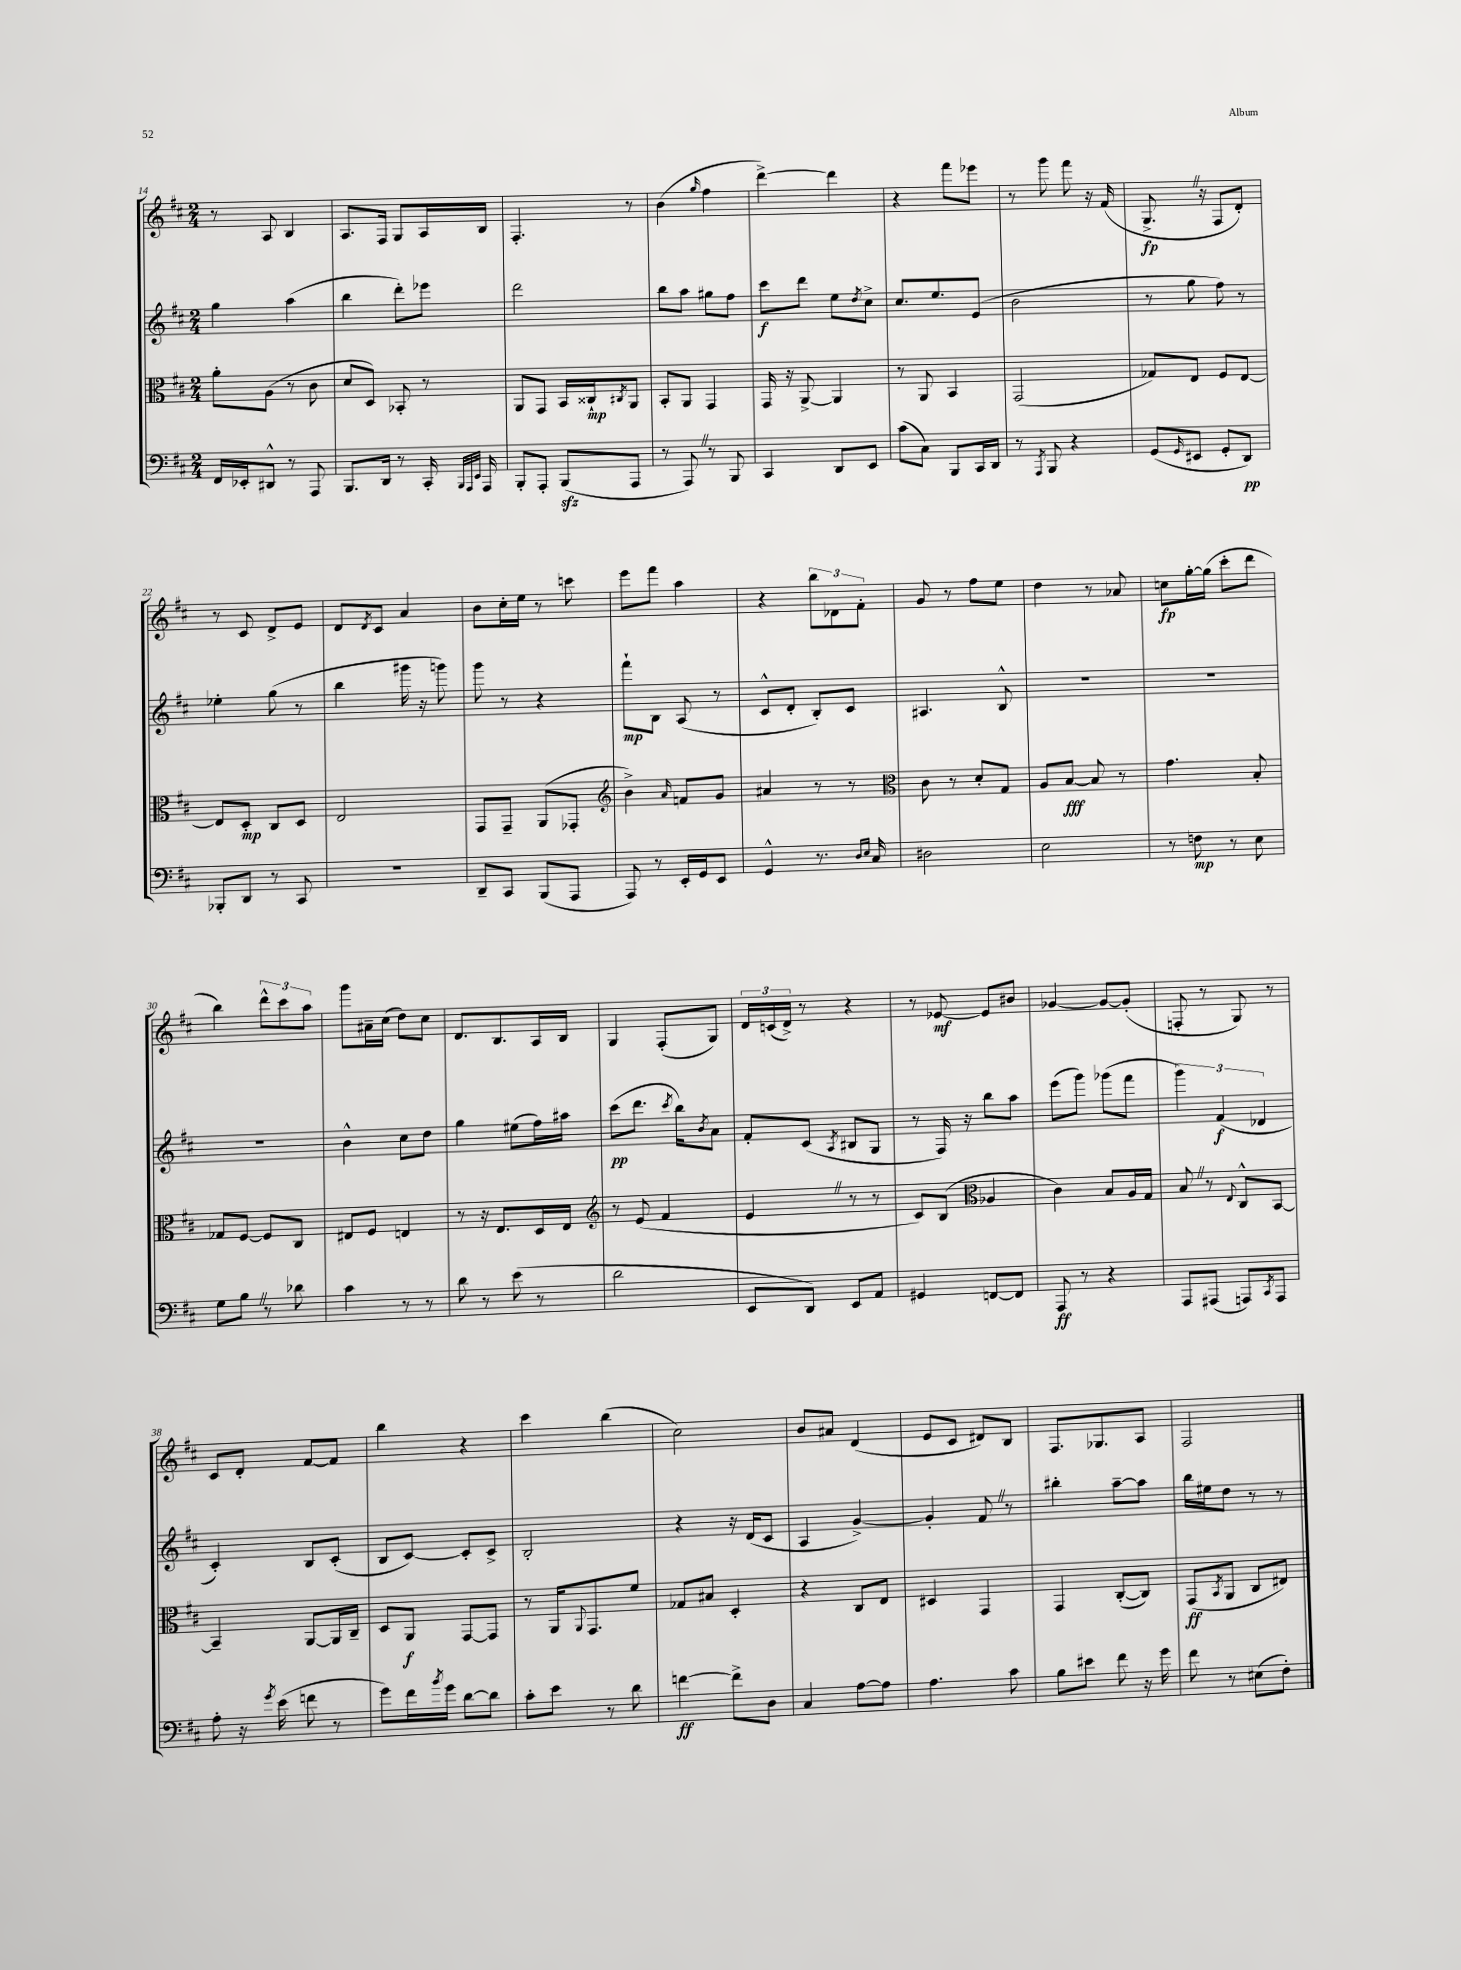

**kern	**kern	**kern	**kern
*staff4	*staff3	*staff2	*staff1
*clefF4	*clefC3	*clefG2	*clefG2
*k[f#c#]	*k[f#c#]	*k[f#c#]	*k[f#c#]
*M2/4	*M2/4	*M2/4	*M2/4
16FF#/LL	8a'\L	4gg\	8r
16EE-'/J	.	.	.
8DD#^^/J	(8A\J	.	8A/
8r	8r	(4aa\	4B/
8AAA/	8c#\	.	.
=	=	=	=
8.BBB/L	8d/L	4bb\	8.A/L
.	8D/J)	.	.
16DD/Jk	.	.	16F#/Jk
8r	8BB-'/	8ddd'\L)	8G/L
16CC#'/	8r	8eee-\J	16A/L
32qqBBB/LLL	.	.	.
32qqAAA/	.	.	.
32qqEE/JJJ	.	.	.
16AAA/	.	.	16B/JJ
=	=	=	=
8BBB'/L	8AA/L	2ddd\	4.F#'/
8AAA'/J	8GG/J	.	.
(8BBB/L	16BB/LL	.	.
.	16C##`/J	.	.
.	8qC#/	.	.
8AAA/J	8AA/J	.	8r
=	=	=	=
8r	8BB'/L	8bb\L	(4b\
8AAA/)	8AA/J	8aa\J	.
.	.	.	16qqgg/
8r	4GG/	8gg#\L	4ff#\
8BBB/	.	8ff#\J	.
=	=	=	=
4CC#/	16GG/	8ccc#\L	[4ddd^\)
.	16r	.	.
.	[8AA^/	8ddd\J	.
8DD/L	4AA/]	8ee\L	4ddd\]
.	.	8qdd/	.
8EE/J	.	8cc#^\J	.
=	=	=	=
(8c#\L	8r	8.cc#/L	4r
8C#\J)	8AA/	.	.
.	.	8.ee/	.
8BBB/L	4BB/	.	8fff#\L
16CC#/L	.	(8e/J	8eee-\J
16DD/JJ	.	.	.
=	=	=	=
8r	(2GG/	2b\	8r
8qAAA/	.	.	.
8BBB/	.	.	8ggg\
4r	.	.	8fff#\
.	.	.	16r
.	.	.	(16f#/
=	=	=	=
(8GG/L	8G-/L)	8r	8.G^/
16qqGG/	.	.	.
8EE#/J	8E/J	8gg\	.
.	.	.	16r
8GG'/L	8F#/L	8ff#\)	8F#/L
8DD/J)	[8E/J	8r	8d'/J)
=	=	=	=
8BBB-'/L	8E/]L	4ee-'\	8r
8DD/J	8D'/J	.	8c#/
8r	8C#/L	(8gg\	8d^/L
8CC#/	8D/J	8r	8e/J
=	=	=	=
2r	2E/	4bb\	8d/L
.	.	.	8qd/
.	.	.	8c#/J
.	.	16ggg#\	4a/
.	.	16r	.
.	.	8ggg\)	.
=	=	=	=
8DD~/L	8GG/L	8ggg\	8b\L
8CC#/J	8GG~/J	8r	16cc#'\L
.	.	.	16ee\JJ
(8BBB/L	(8AA/L	4r	8r
8AAA/J	8GG-'/J	.	8ccc\
=	=	=	=
*	*clefG2	*	*
8AAA/)	4b^\)	8fff#`\L	8eee\L
8r	.	8B\J	8fff#\J
.	16qqa/	.	.
16EE'/LL	8f/L	(8A/	4aa\
16GG/J	.	.	.
8EE/J	8g/J	8r	.
=	=	=	=
4GG^^/	4a#/	8c#^^/L	4r
.	.	8d'/J	.
8.r	8r	8B'/L)	12bb\L
.	.	.	12d-\
.	8r	8c#/J	.
.	.	.	12f#'\J
16qqD/LL	.	.	.
16qqE/JJ	.	.	.
16C#/	.	.	.
=	=	=	=
*	*clefC3	*	*
2D#\	8c#\	4.A#/	8g/
.	8r	.	8r
.	8d'/L	.	8ff#\L
.	8G/J	8B^^/	8ee\J
=	=	=	=
2E\	8A/L	2r	4dd\
.	[8B/J	.	.
.	8B/]	.	8r
.	8r	.	8a-/
=	=	=	=
8r	4.g\	2r	8cc\L
8F\	.	.	[16gg'\L
.	.	.	(16gg\]JJ
8r	.	.	8ccc#'\L
8E\	8B'/	.	8ddd\J
=	=	=	=
8G\L	8G-/L	2r	4bb\)
8B\J	[8F#/J	.	.
8r	8F#/]L	.	12ddd^^\L
.	.	.	12ccc#\
8d-\	8C#/J	.	.
.	.	.	12aa\J
=	=	=	=
4c#\	8E#/L	4b^^\	8ggg\L
.	8F#/J	.	16a#~\L
.	.	.	(16cc#\JJ
8r	4E/	8cc#\L	8dd\L)
8r	.	8dd\J	8cc#\J
=	=	=	=
8d\	8r	4gg\	8.d/L
8r	16r	.	.
.	8.E/L	.	8.B/
(8e\	.	(8ee#\L	.
8r	16D/L	16ff#\L)	16A/L
.	16E/JJ	16aa#\JJ	16B/JJ
=	=	=	=
*	*clefG2	*	*
2d\	8r	(8ccc#\L	4G/
.	(8e/	8.ddd\J	.
.	4f#/	.	(8F#'/L
.	.	8qccc#/	.
.	.	16bb\LK)	.
.	.	8qb/	.
.	.	8a\J	8G/J)
=	=	=	=
8EE/L	4e/	8f#'/L	24d/LL
.	.	.	(24c/
.	.	.	24d^/JJ)
8DD/J)	.	(8c#/J	8r
.	.	8qA/	.
8EE/L	8r	8B#/L	4r
8AA/J	8r	8G/J	.
=	=	=	=
4GG#/	8c#/L)	8r	8r
.	(8B/J	16F#/)	[8e-/
.	.	16r	.
*	*clefC3	*	*
[8FF/L	4A-/	8bb\L	8e-/]L
8FF/]J	.	8aa\J	8b#/J
=	=	=	=
8AAA/	4c#\)	(8eee\L	[4g-/
8r	.	8ggg\J)	.
4r	8B/L	(8ggg-\L	8g-/_L
.	16A/L	8fff#\J	(8g-'/]J
.	16G/JJ	.	.
=	=	=	=
8AAA/L	8B/	6ggg\)	8F'/
(8AAA#/J	8r	.	8r
.	.	(6f#/	.
.	8qqE/	.	.
8AAA/L)	8C#^^/L	.	8G/)
.	.	6d-/	.
8qCC#/	.	.	.
8AAA/J	[8BB/J	.	8r
=	=	=	=
8A'\	4BB~/]	4c#'/)	8c#/L
16r	.	.	8d'/J
8qg/	.	.	.
(16e\	.	.	.
8f\	[8AA/L	8B/L	[8f#/L
8r	16AA/]L	(8c#'/J	8f#/]J
.	16C#~/JJ	.	.
=	=	=	=
8g\L)	8D/L	8B/L	4bb\
16f#\L	8AA/J	[8c#/J)	.
8qb/	.	.	.
16g\JJ	.	.	.
[8d\L	[8GG/L	8c#'/]L	4r
8d\]J	8GG/]J	8c#^/J	.
=	=	=	=
8c#'\L	8r	2B'/	4ccc#\
8e\J	16AA/LK	.	.
.	8qqAA/	.	.
.	8.GG/	.	.
8r	.	.	(4bb\
8d\	8f#/J	.	.
=	=	=	=
[4f\	8G-/L	4r	2cc#\)
.	8B#/J	.	.
8f^\]L	4D'/	16r	.
.	.	(16d/LK	.
8D\J	.	8c#/J	.
=	=	=	=
4C#/	4r	4A/	8b/L
.	.	.	8a#/J
[8A\L	8C#/L	[4g^/)	(4d/
8A\]J	8E/J	.	.
=	=	=	=
4.A\	4D#/	4g'/]	8e/L
.	.	.	8c#/J
.	4GG/	8f#/	8d#/L)
8c#\	.	8r	8B/J
=	=	=	=
8B\L	4GG/	4bb#'\	8.F#/L
8e#\J	.	.	.
.	.	.	8.G-/
8f#\	([8C#'/L	[8aa~\L	.
16r	8C#/]J)	8aa\]J	8A/J
16g\	.	.	.
=	=	=	=
8f#\	(8GG/L	16bb\LL	2F#/
.	.	16ee#\J	.
.	8qBB/	.	.
8r	8AA/J	8dd\J	.
(8E#\L	8C#/L	8r	.
8F#'\J)	8E#/J)	8r	.
==	==	==	==
*-	*-	*-	*-
